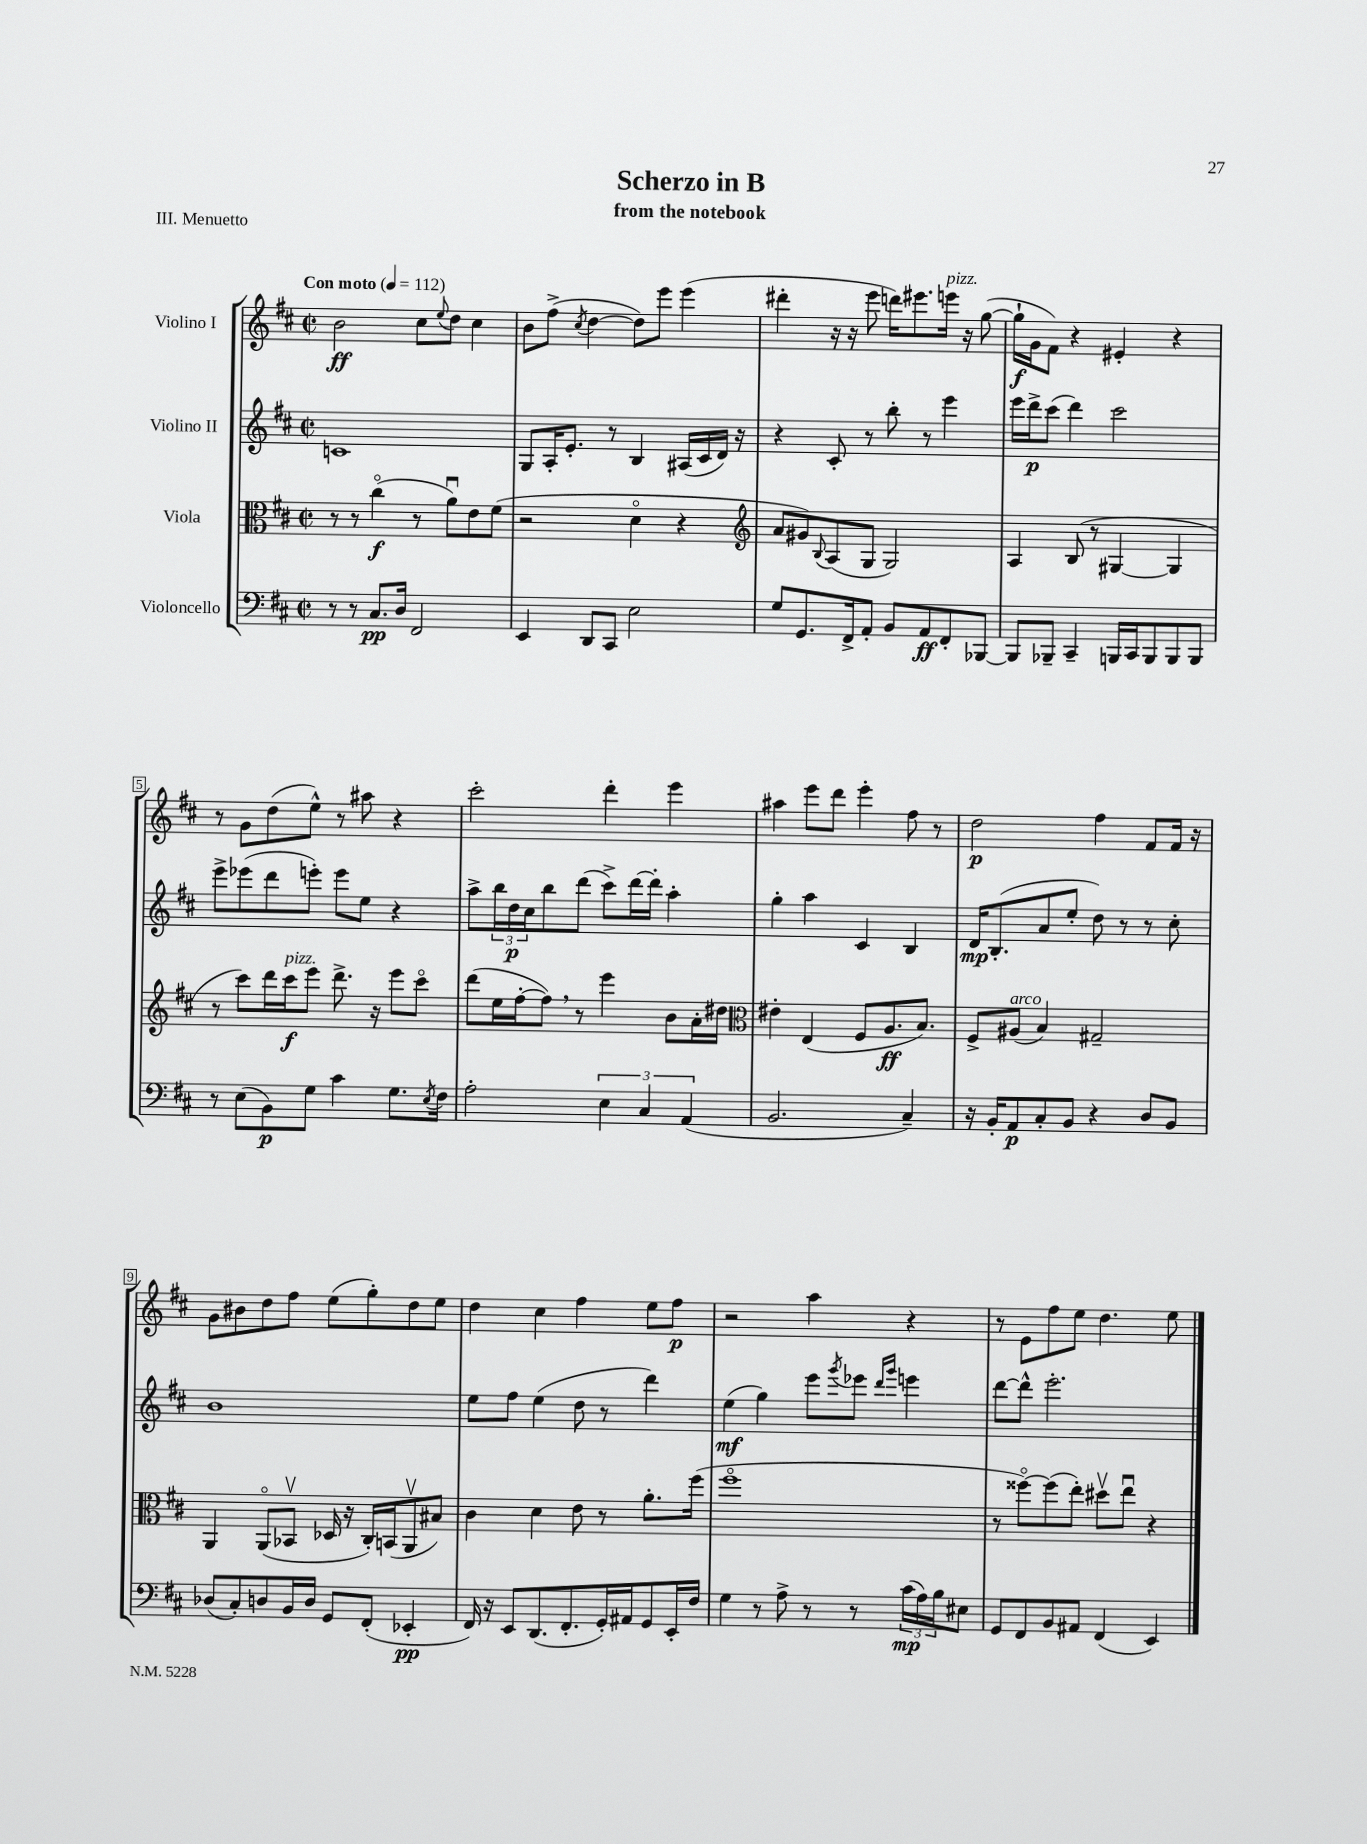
\header { title = "Scherzo in B" subtitle = "from the notebook" piece = "III. Menuetto" }
<<
\new StaffGroup <<
\new Staff = "s0" \with { instrumentName = "Violino I" } {
    \clef treble \key d \major \defaultTimeSignature \time 2/2 \tempo "Con moto" 4 = 112
    b'2\ff cis''8 \appoggiatura { e''8 } d''8 cis''4 |
    b'8 fis''8->( \acciaccatura { cis''8 } d''4~ d''8) e'''8 e'''4( |
    dis'''4-. r16 r16 e'''8 d'''16) eis'''8. e'''16^\markup { \italic "pizz." } r16 g''8~( |
    g''16-!\f g'16 fis'8) r4 eis'4-. r4 |
    r8 g'8 d''8( e''8-^) r8 ais''8 r4 |
    cis'''2-. d'''4-. e'''4 |
    ais''4 e'''8 d'''8 e'''4-. fis''8 r8 |
    d''2\p fis''4 fis'8 fis'16 r16 |
    g'8 bis'8 d''8 fis''8 e''8( g''8-.) d''8 e''8 |
    d''4 cis''4 fis''4 e''8 fis''8\p |
    r2 a''4 r4 |
    r8 e'8 fis''8 e''8 d''4. e''8 \bar "|." |
}
\new Staff = "s1" \with { instrumentName = "Violino II" } {
    \clef treble \key d \major \defaultTimeSignature \time 2/2
    c'1 |
    g8 a16-. e'8.-. r8 b4 ais16( cis'16 d'16) r16 |
    r4 cis'8-. r8 b''8-. r8 e'''4 |
    e'''16 d'''16->\p cis'''8( d'''4) cis'''2 |
    e'''8-> ees'''8( d'''8 e'''8-.) e'''8 e''8 r4 |
    a''8-> \tuplet 3/2 { b''16 d''16\p cis''16 } b''8 d'''8( cis'''8->) d'''16~ d'''16-. a''4-. |
    g''4-. a''4 cis'4 b4 |
    d'16\mp b8.-.( a'8 e''8-. d''8) r8 r8 cis''8-. |
    b'1 |
    e''8 fis''8 e''4( d''8 r8 d'''4) |
    e''4\mf( g''4) e'''8 \acciaccatura { g'''8 } ees'''8 \grace { d'''16 g'''16 } e'''4 |
    d'''8~ d'''8-^ e'''2.-. \bar "|." |
}
\new Staff = "s2" \with { instrumentName = "Viola" } {
    \clef alto \key d \major \defaultTimeSignature \time 2/2
    r8 r8 cis''4\flageolet\f( r8 a'8\downbow) e'8 fis'8( |
    r2 d'4\flageolet r4 |
    \clef treble a'8 gis'8) \appoggiatura { b8 } a8( g8 g2) |
    a4 b8( r8 gis4~ gis4 |
    r8 cis'''8) d'''16 cis'''16\f^\markup { \italic "pizz." } e'''8 d'''8.-> r16 e'''8 cis'''8\flageolet |
    d'''8( e''16 fis''16~-. fis''8) \breathe r8 e'''4 b'8 a'16-. dis''16 |
    \clef alto eis'4-. e4( fis8 a8.\ff b8.) |
    fis8-> ais8^\markup { \italic "arco" }( b4) gis2-- |
    a,4 a,8\flageolet( bes,8\upbow des16 r16 cis16-.) b,16( a,8\upbow bis8) |
    cis'4 d'4 e'8 r8 a'8.-. fis''16( |
    fis''1\flageolet |
    r8 fisis''8~\flageolet) fisis''8( e''8-.) dis''8\upbow e''8\downbow r4 \bar "|." |
}
\new Staff = "s3" \with { instrumentName = "Violoncello" } {
    \clef bass \key d \major \defaultTimeSignature \time 2/2
    r8 r8 cis8.\pp d16 fis,2 |
    e,4 d,8 cis,8 e2 |
    g8 g,8. fis,16-> a,8-. b,8 a,8\ff fis,8-. bes,,8~ |
    bes,,8 bes,,8-- cis,4-- b,,16 cis,16 b,,8 b,,8 b,,8 |
    r8 e8( b,8\p) g8 cis'4 g8. \acciaccatura { e8 } fis16 |
    a2-. \tuplet 3/2 { e4 cis4 a,4( } |
    b,2. cis4--) |
    r16 b,16-. a,8\p cis8-. b,8 r4 d8 b,8 |
    des8( cis8-.) d8 b,16 d16 g,8 fis,8-.( ees,4-.\pp |
    fis,16) r16 e,8 d,8.( fis,8.-. g,16-.) ais,16 g,8 e,16-. fis16 |
    g4 r8 a8-> r8 r8 \tuplet 3/2 { cis'16\mp( a16) b16 } eis8 |
    g,8 fis,8 b,8 ais,8 fis,4( e,4) \bar "|." |
}
>>
>>
\layout { \context { \Score \override BarNumber.stencil = #(make-stencil-boxer 0.1 0.3 ly:text-interface::print) } }
